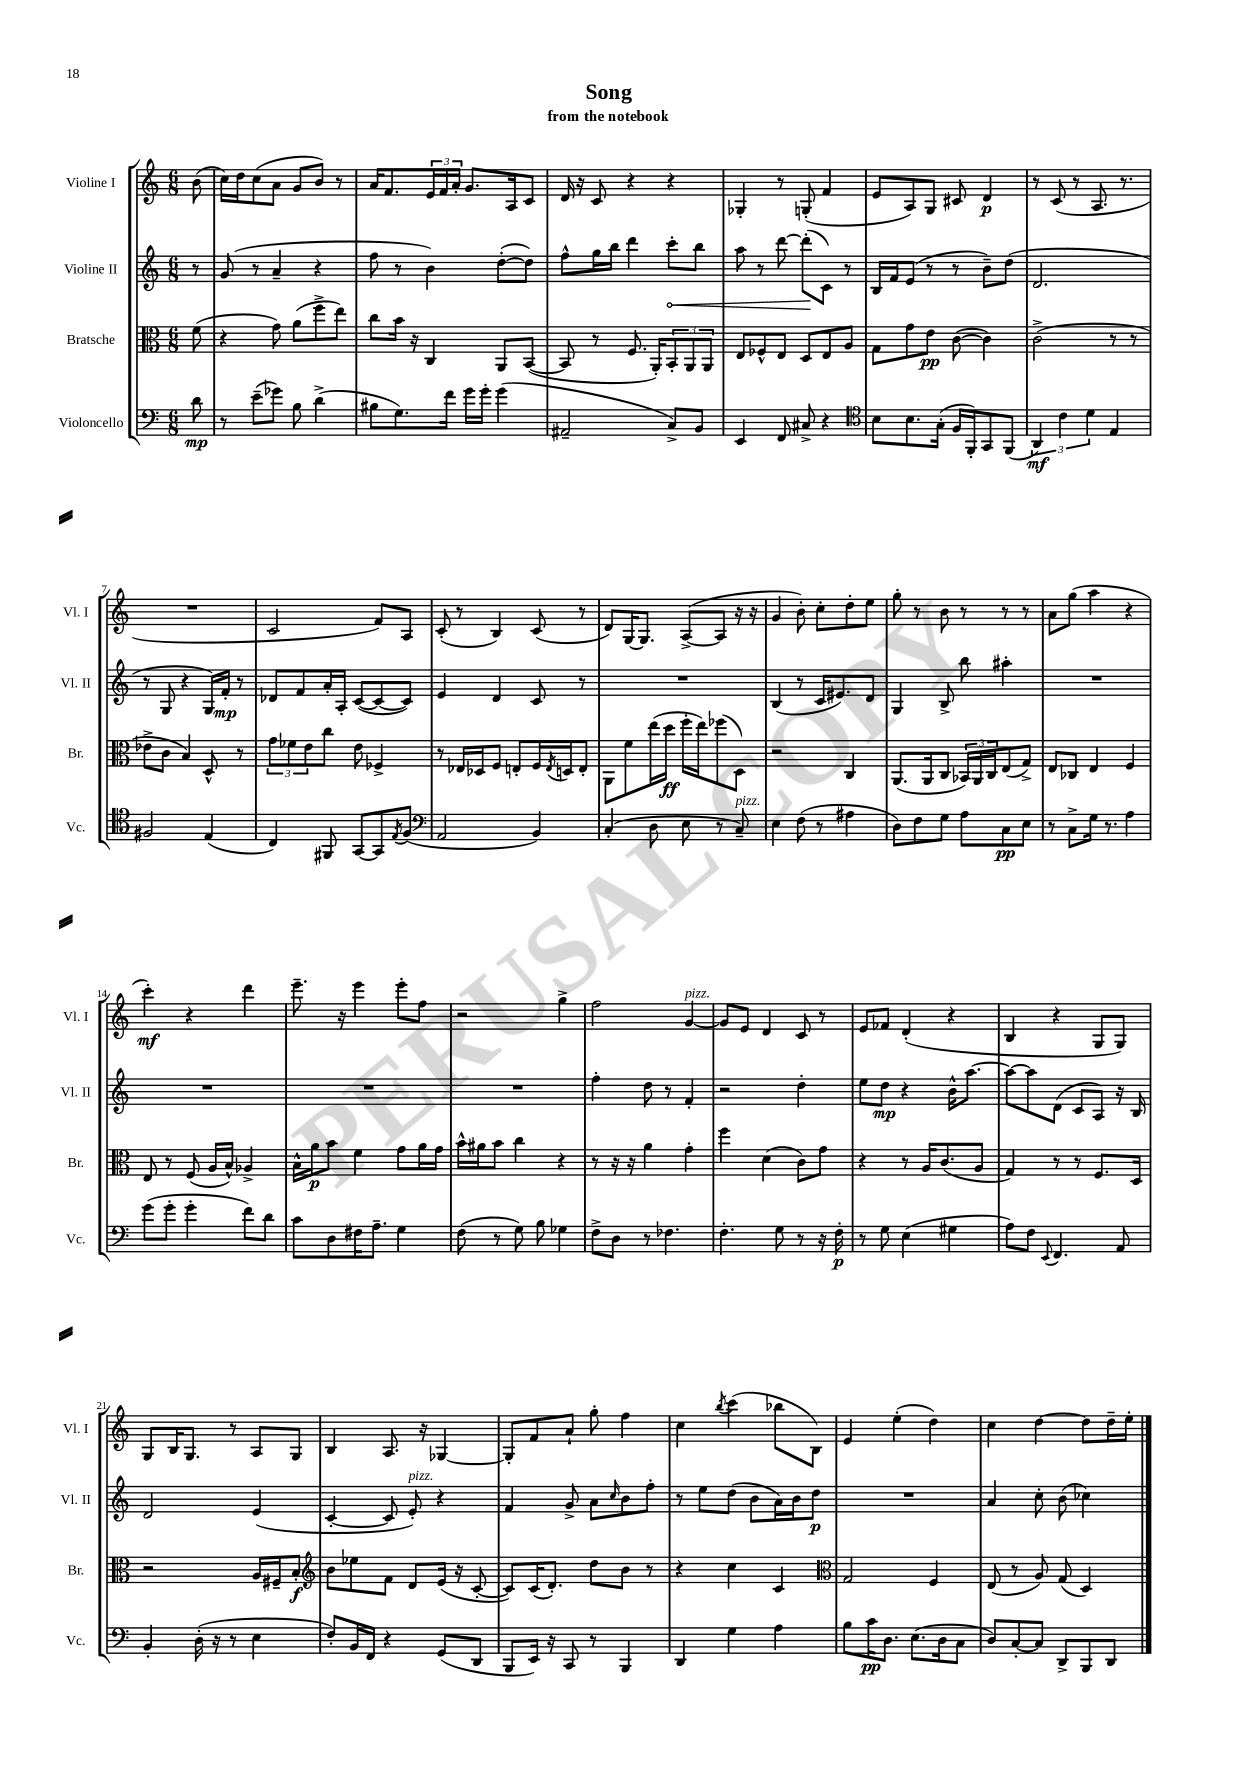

**kern	**dynam	**kern	**dynam	**kern	**dynam	**kern	**dynam
*part4	*part4	*part3	*part3	*part2	*part2	*part1	*part1
*staff4	*staff4	*staff3	*staff3	*staff2	*staff2	*staff1	*staff1
*I"Violoncello	*	*I"Bratsche	*	*I"Violine II	*	*I"Violine I	*
*I'Vc.	*	*I'Br.	*	*I'Vl. II	*	*I'Vl. I	*
*clefF4	*	*clefC3	*	*clefG2	*	*clefG2	*
*k[]	*	*k[]	*	*k[]	*	*k[]	*
*M6/8	*	*M6/8	*	*M6/8	*	*M6/8	*
=	=	=	=	=	=	=	=
8d\	mp	(8f\	.	8r	.	(8b\	.
=1	=1	=1	=1	=1	=1	=1	=1
8r	.	4r	.	(8g/	.	16cc\LL)	.
.	.	.	.	.	.	16dd\J	.
(8e~\L	.	.	.	8r	.	(8cc\	.
8g-X\J)	.	8g\)	.	4a~/	.	8a\J	.
8B\	.	(8a\L	.	.	.	8g/L	.
(4d^\	.	8ff^\	.	4r	.	8b/J)	.
.	.	8ee\J)	.	.	.	8r	.
=2	=2	=2	=2	=2	=2	=2	=2
8B#X\L	.	8cc\L	.	8ff\	.	16a/KL	.
.	.	.	.	.	.	8.f/	.
8.G\)	.	16b\Jk	.	8r	.	.	.
.	.	16r	.	.	.	.	.
.	.	4C/	.	4b\)	.	24e/L	.
.	.	.	.	.	.	24f/	.
16f\Jk	.	.	.	.	.	.	.
.	.	.	.	.	.	24a'/JJ	.
16g\LL	.	.	.	.	.	8.g/L	.
16g'\JJ	.	.	.	.	.	.	.
(4g\	.	8AA/L	.	([8dd'\L	.	.	.
.	.	.	.	.	.	16A/k	.
.	.	([8BB/J	.	8dd\J])	.	8c/J	.
=3	=3	=3	=3	=3	=3	=3	=3
2AA#X~/	.	8BB/]	.	8ff^^\L	.	16d/	.
.	.	.	.	.	.	16r	.
.	.	8r	.	16gg\L	.	8c/	.
.	.	.	.	16bb\JJ	.	.	.
.	.	8.F/	.	4ddd\	.	4r	.
.	.	16AA'/KL)	.	.	.	.	.
!	!	!	!	!	!LO:HP:b	!	!
8C^/L)	.	12BB'/	.	8ccc'\L	<	4r	.
.	.	12AA/	.	.	.	.	.
8BB/J	.	.	.	8bb\J	.	.	.
.	.	12AA/J	.	.	.	.	.
=4	=4	=4	=4	=4	=4	=4	=4
4EE/	.	8E/L	.	8aa\	.	4G-X'/	.
.	.	8F-X^^/	.	8r	.	.	.
8FF/	.	8E/J	.	[8ddd\	.	8r	.
8C#X^/	.	8D/L	.	(8ddd'\L]	.	(8Gn'/	.
4r	.	8E/	.	8c\J)	[	4f/	.
.	.	8A/J	.	8r	.	.	.
=5	=5	=5	=5	=5	=5	=5	=5
*clefC4	*	*	*	*	*	*	*
8B\L	.	8G\L	.	16B/LL	.	8e/L	.
.	.	.	.	16f/J	.	.	.
8.B\	.	8g\	.	(8e/J	.	8A/)	.
.	.	8e\J	pp	8r	.	8G/J	.
(16G'\Jk	.	.	.	.	.	.	.
16F/LL	.	([8c\	.	8r	.	8c#X/	.
16FF'/J)	.	.	.	.	.	.	.
8GG/	.	4c\])	.	8b~\L)	.	4d/	p
(8FF/J	.	.	.	(8dd\J	.	.	.
=6	=6	=6	=6	=6	=6	=6	=6
6AA/)	mf	(2c^\	.	2.d/	.	8r	.
.	.	.	.	.	.	(8c/	.
6c\	.	.	.	.	.	.	.
.	.	.	.	.	.	8r	.
6d\	.	.	.	.	.	.	.
.	.	.	.	.	.	8.A/	.
4E/	.	8r	.	.	.	.	.
.	.	.	.	.	.	8.r	.
.	.	8r	.	.	.	.	.
!!LO:LB:g=z
=7	=7	=7	=7	=7	=7	=7	=7
2F#X/	.	8e-X^\L	.	8r	.	2.r	.
.	.	8c\J	.	8G/	.	.	.
.	.	4B/)	.	4r	.	.	.
(4E/	.	8D^^/	.	16G/LL)	.	.	.
.	.	.	.	16f'/JJ	mp	.	.
.	.	8r	.	8r	.	.	.
=8	=8	=8	=8	=8	=8	=8	=8
4C/)	.	12g\L	.	8d-X/L	.	2c/	.
.	.	12f-X\	.	.	.	.	.
.	.	.	.	8f/	.	.	.
.	.	12e\	.	.	.	.	.
8FF#X/	.	8cc\J	.	16a'/L	.	.	.
.	.	.	.	16A'/JJ	.	.	.
[8GG/L	.	8e\	.	([8c/L	.	.	.
8GG/]	.	4F-X^/	.	8c/_	.	8f/L)	.
8qE/	.	.	.	.	.	.	.
(8F/J	.	.	.	8c/J])	.	8A/J	.
=9	=9	=9	=9	=9	=9	=9	=9
*clefF4	*	*	*	*	*	*	*
2AA/	.	8r	.	4e/	.	(8c'/	.
.	.	16E-X/LL	.	.	.	8r	.
.	.	16D-X/J	.	.	.	.	.
.	.	8F/J	.	4d/	.	4B/)	.
.	.	8En'/L	.	.	.	.	.
4BB/)	.	16F/L	.	8c/	.	(8c/	.
.	.	8qE/	.	.	.	.	.
.	.	16Dn/J	.	.	.	.	.
.	.	8E'/J	.	8r	.	8r	.
=10	=10	=10	=10	=10	=10	=10	=10
(4C'/	.	8AA\L	.	2.r	.	8d/L)	.
.	.	8f\	.	.	.	[16G/K	.
.	.	.	.	.	.	8.G/J]	.
8D\	.	(16ee\L	.	.	.	.	.
.	.	16dd\JJ	ff	.	.	.	.
8E\	.	16ff'\LL	.	.	.	([8A^/L	.
.	.	16ee\J)	.	.	.	.	.
8r	.	(8ff-X\	.	.	.	8A/J]	.
!LO:TX:a:i:t=pizz.	!	!	!	!	!	!	!
8C~/)	.	8D\J)	.	.	.	16r	.
.	.	.	.	.	.	16r	.
=11	=11	=11	=11	=11	=11	=11	=11
4E\	.	2r	.	(4B/	.	4g/	.
(8F\	.	.	.	8r	.	8b'\)	.
8r	.	.	.	16c/KL	.	8cc'\L	.
.	.	.	.	8.e#X/)	.	.	.
4A#X\	.	4C/	.	.	.	8dd'\	.
.	.	.	.	8d/J	.	8ee\J	.
=12	=12	=12	=12	=12	=12	=12	=12
8D\L)	.	(8.AA/L	.	4G/	.	8gg'\	.
8F\	.	.	.	.	.	8r	.
.	.	16AA/k	.	.	.	.	.
8G\J	.	8C/J	.	8B^/	.	8b\	.
8A\L	.	24BB-X/LL)	.	8bb\	.	8r	.
.	.	24AA/	.	.	.	.	.
.	.	24C/J	.	.	.	.	.
8C\	pp	(8E/	.	4aa#X'\	.	8r	.
8E\J	.	8G^/J)	.	.	.	8r	.
=13	=13	=13	=13	=13	=13	=13	=13
8r	.	8E/L	.	2.r	.	8a\L	.
8C^\L	.	8C-X/J	.	.	.	(8gg\J	.
16G\Jk	.	4E/	.	.	.	4aa\	.
8.r	.	.	.	.	.	.	.
4A\	.	4F/	.	.	.	4r	.
!!LO:LB:g=z
=14	=14	=14	=14	=14	=14	=14	=14
(8g\L	.	8E/	.	2.r	.	4ccc'\)	mf
8g'\J	.	8r	.	.	.	.	.
4g'\	.	(8F/	.	.	.	4r	.
.	.	16A/LL	.	.	.	.	.
.	.	16B^^/JJ)	.	.	.	.	.
8f\L)	.	4A-X^/	.	.	.	4ddd\	.
8d\J	.	.	.	.	.	.	.
=15	=15	=15	=15	=15	=15	=15	=15
8c\L	.	16B^^\LL	.	2.r	.	8.eee~\	.
.	.	16a\J	p	.	.	.	.
8D\	.	8b\J	.	.	.	.	.
.	.	.	.	.	.	16r	.
16F#X\K	.	4f\	.	.	.	4eee\	.
8.A~\J	.	.	.	.	.	.	.
4G\	.	8g\L	.	.	.	8eee'\L	.
.	.	16a\L	.	.	.	8ff\J	.
.	.	16g\JJ	.	.	.	.	.
=16	=16	=16	=16	=16	=16	=16	=16
(8F\	.	16b^^\LL	.	2.r	.	2r	.
.	.	16a#X\J	.	.	.	.	.
8r	.	8b\J	.	.	.	.	.
8G\)	.	4cc\	.	.	.	.	.
8B\	.	.	.	.	.	.	.
4G-X\	.	4r	.	.	.	4gg^\	.
=17	=17	=17	=17	=17	=17	=17	=17
8F^\L	.	8r	.	4ff'\	.	2ff\	.
8D\J	.	16r	.	.	.	.	.
.	.	16r	.	.	.	.	.
8r	.	4a\	.	8dd\	.	.	.
4.F-X\	.	.	.	8r	.	.	.
!	!	!	!	!	!	!LO:TX:a:i:t=pizz.	!
.	.	4g'\	.	4f'/	.	[4g/	.
=18	=18	=18	=18	=18	=18	=18	=18
4.F'\	.	4ff\	.	2r	.	8g/L]	.
.	.	.	.	.	.	8e/J	.
.	.	(4d\	.	.	.	4d/	.
8G\	.	.	.	.	.	.	.
8r	.	8c\L)	.	4dd'\	.	8c/	.
16r	.	8g\J	.	.	.	8r	.
16F'\	p	.	.	.	.	.	.
=19	=19	=19	=19	=19	=19	=19	=19
8r	.	4r	.	8ee\L	.	8e/L	.
8G\	.	.	.	8dd\J	mp	8f-X/J	.
(4E\	.	8r	.	4r	.	(4d'/	.
.	.	16A/KL	.	.	.	.	.
.	.	(8.c/	.	.	.	.	.
4G#X\	.	.	.	16b^^\KL	.	4r	.
.	.	.	.	[8.aa\J	.	.	.
.	.	8A/J	.	.	.	.	.
=20	=20	=20	=20	=20	=20	=20	=20
8A\L)	.	4G/)	.	8aa\L_	.	4B/	.
8F\J	.	.	.	8aa\]	.	.	.
8qqEE/	.	.	.	.	.	.	.
4.FF/	.	8r	.	(8d\J	.	4r	.
.	.	8r	.	8c/L	.	.	.
.	.	8.F/L	.	8A/J)	.	8G/L	.
8AA/	.	.	.	16r	.	8G/J)	.
.	.	16D/Jk	.	16B/	.	.	.
!!LO:LB:g=z
=21	=21	=21	=21	=21	=21	=21	=21
4BB'/	.	2r	.	2d/	.	8G/L	.
.	.	.	.	.	.	16B/K	.
.	.	.	.	.	.	8.G/J	.
(16D'\	.	.	.	.	.	.	.
16r	.	.	.	.	.	.	.
8r	.	.	.	.	.	8r	.
4E\	.	16A/LL	.	(4e/	.	8A/L	.
.	.	16F#X~/J	.	.	.	.	.
.	.	8B'/J	f	.	.	8G/J	.
=22	=22	=22	=22	=22	=22	=22	=22
*	*	*clefG2	*	*	*	*	*
8F'/L)	.	8b\L	.	[4c'/	.	4B/	.
16BB/L	.	8ee-X\	.	.	.	.	.
16FF/JJ	.	.	.	.	.	.	.
4r	.	8f\J	.	8c/]	.	8.A/	.
!	!	!	!	!LO:TX:a:i:t=pizz.	!	!	!
.	.	8d/L	.	8e'/)	.	.	.
.	.	.	.	.	.	16r	.
(8GG/L	.	(16e/Jk	.	4r	.	[4G-X/	.
.	.	16r	.	.	.	.	.
8DD/J	.	[8c'/	.	.	.	.	.
=23	=23	=23	=23	=23	=23	=23	=23
8BBB/L	.	8c/L])	.	4f/	.	8G-'/L]	.
16EE/Jk)	.	(16c/K	.	.	.	8f/	.
16r	.	8.d'/J)	.	.	.	.	.
8CC/	.	.	.	8g^/	.	8a`/J	.
8r	.	8dd\L	.	8a\L	.	8gg'\	.
.	.	.	.	16qqcc/	.	.	.
4BBB/	.	8b\J	.	8b\	.	4ff\	.
.	.	8r	.	8ff'\J	.	.	.
=24	=24	=24	=24	=24	=24	=24	=24
4DD/	.	4r	.	8r	.	4cc\	.
.	.	.	.	8ee\L	.	.	.
.	.	.	.	.	.	8qbb/	.
4G\	.	4cc\	.	(8dd\J	.	(4ccc\	.
.	.	.	.	8b\L	.	.	.
4A\	.	4c/	.	16a\L)	.	8bb-X\L	.
.	.	.	.	16b\J	.	.	.
.	.	.	.	8dd\J	p	8B\J)	.
=25	=25	=25	=25	=25	=25	=25	=25
*	*	*clefC3	*	*	*	*	*
8B\L	.	2G/	.	2.r	.	4e/	.
16c\K	pp	.	.	.	.	.	.
8.D\J	.	.	.	.	.	.	.
.	.	.	.	.	.	(4ee'\	.
(8.E\L	.	.	.	.	.	.	.
.	.	4F/	.	.	.	4dd\)	.
16D\k	.	.	.	.	.	.	.
8C\J	.	.	.	.	.	.	.
=26	=26	=26	=26	=26	=26	=26	=26
8D/L)	.	(8E/	.	4a/	.	4cc\	.
[8C'/	.	8r	.	.	.	.	.
8C/J]	.	8A/)	.	8cc'\	.	[4dd\	.
8DD^/L	.	(8G/	.	(8b\	.	.	.
8BBB/	.	4D/)	.	4cc-X\)	.	8dd\L]	.
8DD/J	.	.	.	.	.	16dd~\L	.
.	.	.	.	.	.	16ee'\JJ	.
==	==	==	==	==	==	==	==
*-	*-	*-	*-	*-	*-	*-	*-
